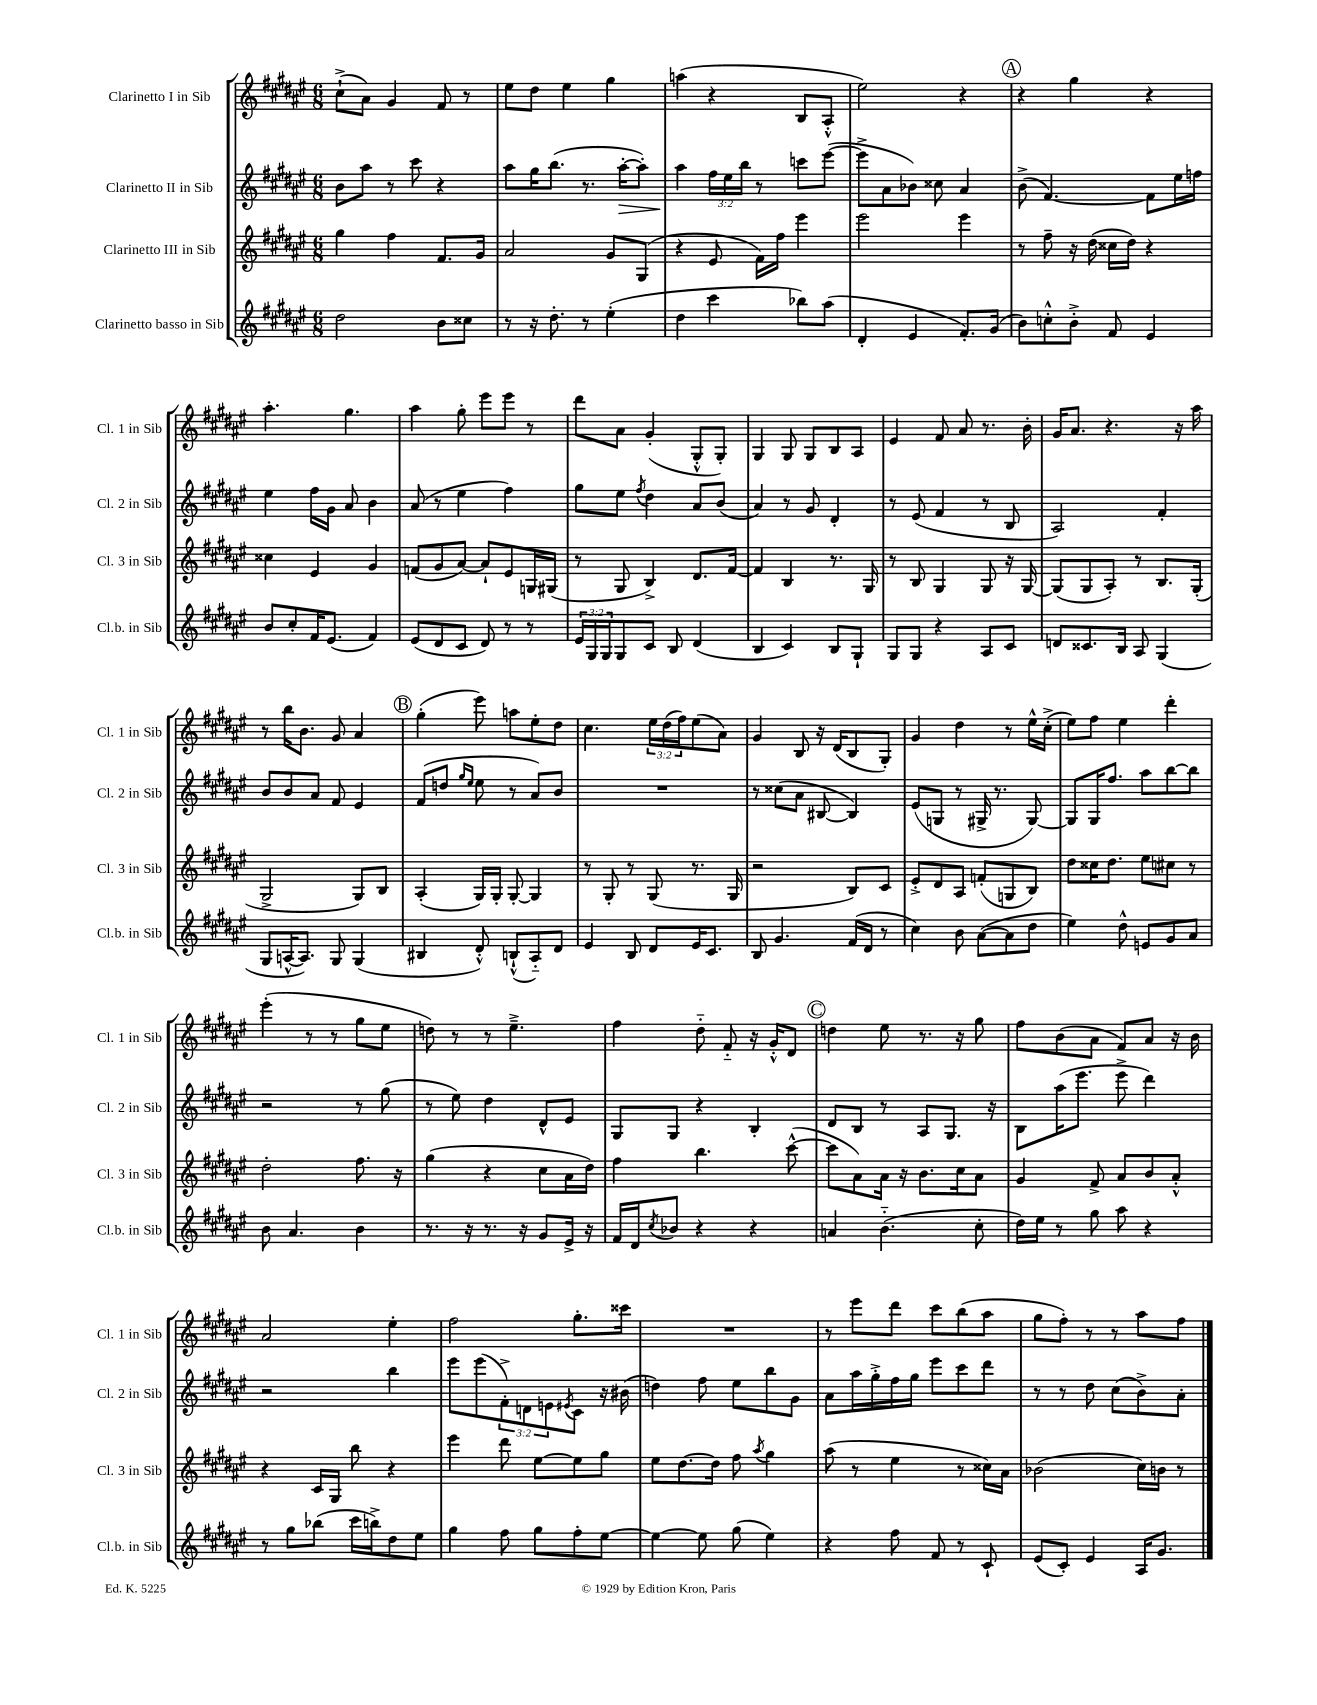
<<
\new StaffGroup <<
\new Staff = "s0" \with { instrumentName = "Clarinetto I in Sib" shortInstrumentName = "Cl. 1 in Sib" } {
    \clef treble \key fis \major \numericTimeSignature \time 6/8 \override Staff.TupletNumber.text = #tuplet-number::calc-fraction-text
    cis''8-!->( ais'8) gis'4 fis'8 r8 |
    eis''8 dis''8 eis''4 gis''4 |
    a''4( r4 b8 ais8-.-^ |
    eis''2) r4 |
    \mark \markup { \circle "A" } r4 gis''4 r4 |
    ais''4.-. gis''4. |
    ais''4 gis''8-. eis'''8 eis'''8 r8 |
    dis'''8 ais'8 gis'4-.( gis8-.-^ gis8-.) |
    gis4 gis8 gis8 b8 ais8 |
    eis'4 fis'8 ais'8 r8. b'16-. |
    gis'16 ais'8. r4. r16 ais''16 |
    r8 b''16 b'8. gis'8 ais'4 |
    \mark \markup { \circle "B" } gis''4-.( eis'''8) a''8 eis''8-. dis''8 |
    cis''4. \tuplet 3/2 { eis''16 dis''16( fis''16) } eis''8( ais'8) |
    gis'4 b8 r16 dis'16( b8 gis8-.) |
    gis'4 dis''4 r8 eis''16-^ cis''16-.->( |
    eis''8) fis''8 eis''4 dis'''4-. |
    eis'''4-.( r8 r8 gis''8 eis''8 |
    d''8) r8 r8 eis''4.---> |
    fis''4 dis''8-_ fis'8-_ r16 gis'16-.-^ dis'8 |
    \mark \markup { \circle "C" } d''4 eis''8 r8. r16 gis''8 |
    fis''8 b'8( ais'8 fis'8) ais'8 r16 b'16 |
    ais'2 eis''4-. |
    fis''2 gis''8.-. cisis'''16 |
    R2. |
    r8 eis'''8 dis'''8 cis'''8 b''8( ais''8 |
    gis''8 fis''8-.) r8 r8 ais''8 fis''8 \bar "|." |
}
\new Staff = "s1" \with { instrumentName = "Clarinetto II in Sib" shortInstrumentName = "Cl. 2 in Sib" } {
    \clef treble \key fis \major \numericTimeSignature \time 6/8 \override Staff.TupletNumber.text = #tuplet-number::calc-fraction-text
    b'8 ais''8 r8 cis'''8 r4 |
    ais''8 gis''16 b''8.( r8. ais''16~-.\> ais''8-.) |
    ais''4\! \tuplet 3/2 { fis''16 eis''16 b''16 } r8 c'''8 eis'''8~( |
    eis'''8-> ais'8 bes'8) cisis''8 ais'4 |
    \mark \markup { \circle "A" } b'8->( fis'4.~) fis'8 eis''16 f''16 |
    eis''4 fis''16 gis'16 ais'8 b'4 |
    ais'8( r8 eis''4 fis''4) |
    gis''8 eis''8 \acciaccatura { fis''8 } dis''4 ais'8 b'8( |
    ais'4) r8 gis'8 dis'4-. |
    r8 eis'8( fis'4 r8 b8 |
    ais2) fis'4-. |
    b'8 b'8 ais'8 fis'8 eis'4 |
    \mark \markup { \circle "B" } fis'8( d''8 \grace { gis''16 eis''16 } eis''8 r8 ais'8) b'8 |
    R2. |
    r8 cisis''8( ais'8 bis8~ bis4) |
    eis'8( g8 r8 gis16-> r8. gis8~) |
    gis8 gis16 fis''8. ais''8 b''8~ b''8 |
    r2 r8 gis''8( |
    r8 eis''8) dis''4 dis'8-^ eis'8 |
    gis8 gis8 r4 b4-. |
    \mark \markup { \circle "C" } dis'8 b8 r8 ais8 gis8. r16 |
    b8 ais''16( eis'''8. eis'''8-> dis'''4) |
    r2 b''4 |
    eis'''8 eis'''8( \tuplet 3/2 { fis'8-.->) d'8 e'8 } \acciaccatura { eis'8 } cis'8 r16 bis'16( |
    d''4) fis''8 eis''8 b''8 gis'8 |
    ais'8 ais''16 gis''16-.-> fis''16 gis''16 eis'''8 cis'''8 dis'''8 |
    r8 r8 dis''8 cis''8( b'8->) ais'8-. \bar "|." |
}
\new Staff = "s2" \with { instrumentName = "Clarinetto III in Sib" shortInstrumentName = "Cl. 3 in Sib" } {
    \clef treble \key fis \major \numericTimeSignature \time 6/8
    gis''4 fis''4 fis'8. gis'16 |
    ais'2 gis'8 gis8( |
    r4 eis'8 fis'16) fis''16 eis'''4 |
    eis'''2 eis'''4 |
    \mark \markup { \circle "A" } r8 fis''8-- r16 dis''16( cisis''16 dis''16) r4 |
    cisis''4 eis'4 gis'4 |
    f'8( gis'8 ais'8~) ais'8-! eis'8 g16 gis16( |
    r8 gis8 b4->) dis'8. fis'16~ |
    fis'4 b4 r8. gis16 |
    r8 b8 gis4 gis8 r16 gis16~ |
    gis8( gis8 ais8-.) r8 b8. gis16-.( |
    gis2-> gis8) b8 |
    \mark \markup { \circle "B" } ais4-.( gis16) gis16-. gis8~-. gis4 |
    r8 gis8-. r8 gis8( r8. gis16 |
    r2 b8) cis'8 |
    eis'8-.-> dis'8 ais8 f'8-.( g8 b8) |
    dis''8 cisis''16 dis''8. eis''8 cis''8 r8 |
    dis''2-. fis''8. r16 |
    gis''4( r4 cis''8 ais'16 dis''16) |
    fis''4 b''4. cis'''8~-^( |
    \mark \markup { \circle "C" } cis'''8 ais'8) ais'16 r16 b'8. cis''16 ais'8 |
    gis'4 fis'8-> ais'8 b'8 ais'8-.-^ |
    r4 cis'16 gis16 b''8 r4 |
    eis'''4 dis'''8 eis''8~ eis''8 gis''8 |
    eis''8 dis''8.~ dis''16 fis''8 \acciaccatura { ais''8 } gis''4 |
    ais''8( r8 eis''4 r8 cisis''16) ais'16 |
    bes'2( cis''16) b'16 r8 \bar "|." |
}
\new Staff = "s3" \with { instrumentName = "Clarinetto basso in Sib" shortInstrumentName = "Cl.b. in Sib" } {
    \clef treble \key fis \major \numericTimeSignature \time 6/8 \override Staff.TupletNumber.text = #tuplet-number::calc-fraction-text
    dis''2 b'8 cisis''8 |
    r8 r16 dis''8.-. r8 eis''4-.( |
    dis''4 cis'''4 bes''8) ais''8( |
    dis'4-. eis'4 fis'8.-.) gis'16( |
    \mark \markup { \circle "A" } b'8) c''8-.-^ b'8-.-> fis'8 eis'4 |
    b'8 cis''8-. fis'16 eis'8.( fis'4) |
    eis'8( dis'8 cis'8 dis'8) r8 r8 |
    \tuplet 3/2 { eis'16 gis16 gis16 } gis8 cis'8 b8 dis'4( |
    b4 cis'4) b8 gis8-! |
    gis8 gis8 r4 ais8 cis'8 |
    d'8 cisis'8. b16 ais8 gis4( |
    gis8 a16~-^ a8.) gis8 gis4( |
    \mark \markup { \circle "B" } bis4 dis'8-.-^) b8-!-^( ais8-_) dis'8 |
    eis'4 b8 dis'8 eis'16 cis'8. |
    b8 gis'4. fis'16( dis'16 r8 |
    cis''4) b'8 ais'8~( ais'8 dis''8 |
    eis''4) dis''8-^ e'8 gis'8 ais'8 |
    b'8 ais'4. b'4 |
    r8. r16 r8. r16 gis'8 eis'16-> r16 |
    fis'16 dis'16 \acciaccatura { cis''8 } bes'8 r4 r4 |
    \mark \markup { \circle "C" } a'4 b'4.-_( cis''8-. |
    dis''16) eis''16 r8 gis''8 ais''8 r4 |
    r8 gis''8 bes''8( cis'''16 b''16->) dis''8 eis''8 |
    gis''4 fis''8 gis''8 fis''8-. eis''8~ |
    eis''4~ eis''8 gis''8( eis''4) |
    r4 fis''8 fis'8 r8 cis'8-! |
    eis'8( cis'8-.) eis'4 ais16 gis'8. \bar "|." |
}
>>
>>
\layout { \context { \Score \remove "Bar_number_engraver" } }
